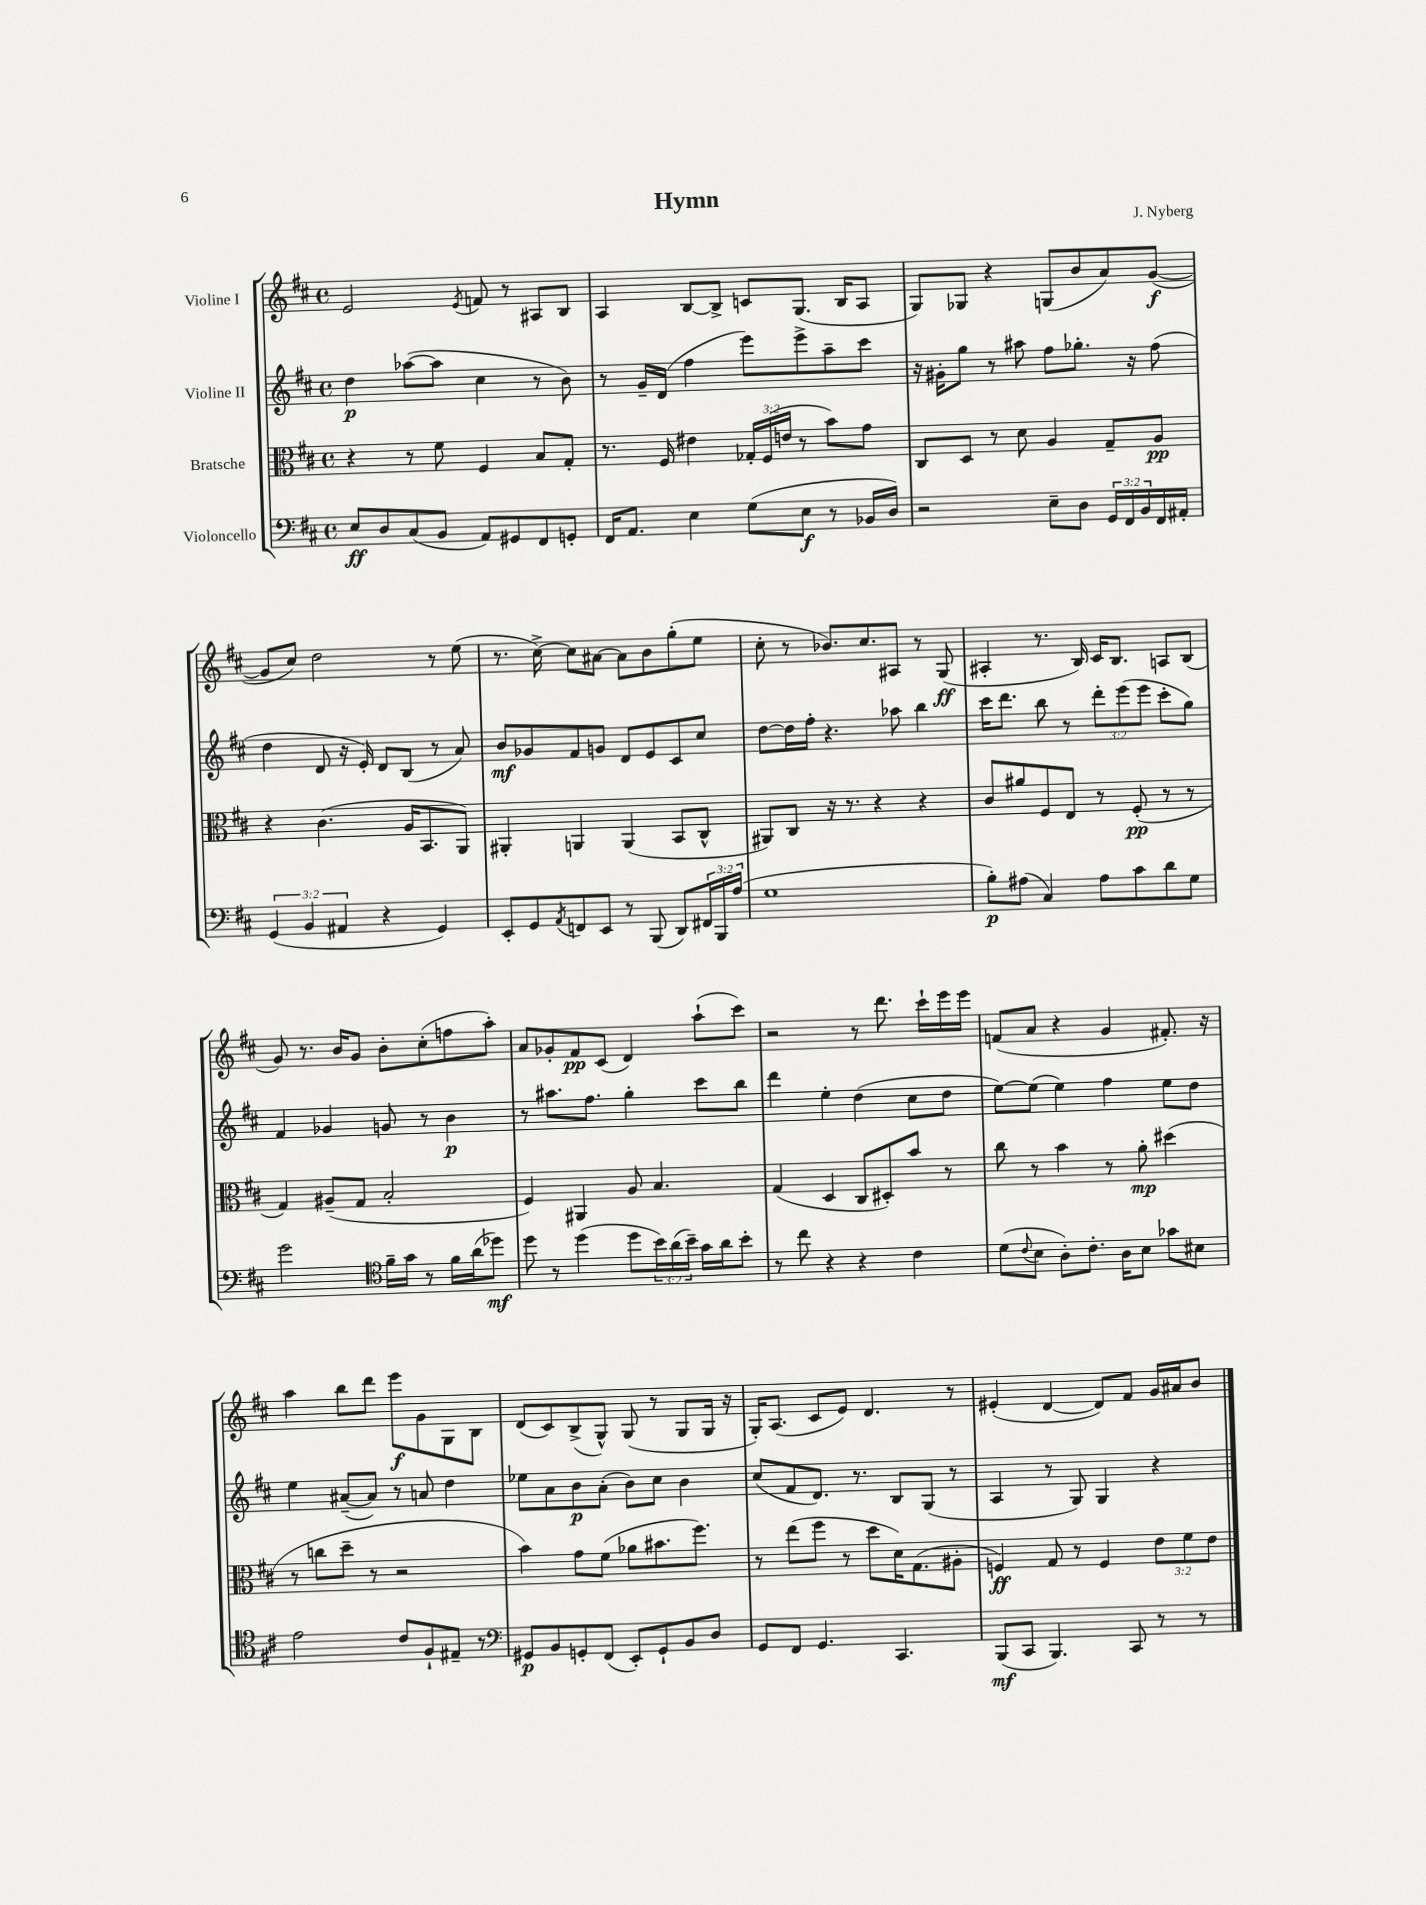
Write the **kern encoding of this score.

**kern	**kern	**kern	**kern
*staff4	*staff3	*staff2	*staff1
*clefF4	*clefC3	*clefG2	*clefG2
*k[f#c#]	*k[f#c#]	*k[f#c#]	*k[f#c#]
*M4/4	*M4/4	*M4/4	*M4/4
*met(c)	*met(c)	*met(c)	*met(c)
8E	4r	4dd	2e
8D	.	.	.
(8C#	8r	([8aa-	.
8BB	8f#	8aa-]	.
.	.	.	8qe
8AA)	4F#	4cc#	8f
8GG#	.	.	8r
8FF#	8B	8r	8A#
8GG'	8G'	8b)	8B
=	=	=	=
16FF#	8.r	8r	4A
8.AA	.	.	.
.	.	16g~	.
.	16F#	(16d	.
4E	4e#	4ff#	[8B
.	.	.	8B^]
(8G	24G-'	8eee)	8c
.	(24F#	.	.
.	24e	.	.
8E	8r	8eee^	(8.G
8r	8b)	8aa~	.
.	.	.	16B
16BB-	8g	8ccc#	8A
16D)	.	.	.
=	=	=	=
2r	8C#	16r	8G)
.	.	16g#'	.
.	8D	8gg	8G-
.	8r	8r	4r
.	8d	8aa#	.
8E~	4A	8ff#	(8G
8D	.	8.gg-'	8b
24GG	8G~	.	8a)
24FF#	.	.	.
.	.	16r	.
24BB	.	.	.
16FF#	8A	(8ff#	([8g
16AA#'	.	.	.
=	=	=	=
(6GG	4r	4dd	8g]
.	.	.	8cc#)
6BB	.	.	.
.	(4.c#	8d	2dd
6AA#	.	.	.
.	.	16r	.
.	.	16e')	.
4r	.	8d	.
.	16A	(8B	.
.	8.BB	.	.
4GG)	.	8r	8r
.	8AA)	8a)	(8ee
=	=	=	=
8EE'	4AA#'	8b	8.r
8GG	.	8g-	.
.	.	.	[16cc#^)
8qAA	.	.	.
8FF	4AA	8f#	8cc#]
8EE	.	8g	[8a#
8r	(4AA	8d	8a#]
(8BBB	.	8e	8b
8DD)	8BB	8c#	(8gg'
24FF#	8C#^^	8cc#	8ee
24BBB	.	.	.
(24A	.	.	.
=	=	=	=
1G	8AA#)	[8dd	8cc#'
.	8C#	16dd]	8r
.	.	16ff#'	.
.	16r	4.r	8.b-)
.	8.r	.	.
.	.	.	8.cc#
.	4r	.	.
.	.	8aa-	8A#
.	4r	4bb	8r
.	.	.	(8G
=	=	=	=
8B')	8c#	16ccc#	4A#'
.	.	8.ddd	.
(8A#	8a#	.	.
4C#)	8F#	8bb	8.r
.	8E	8r	.
.	.	.	16B)
8A#	8r	12ddd'	16c#
.	.	.	8.B
.	.	(12eee	.
8c#	(8F#'	.	.
.	.	12eee	.
8d	8r	8ccc#'	8A
8G	8r	8gg)	(8B
=	=	=	=
2g	4G)	4f#	8g)
.	.	.	8.r
.	(8A#~	4g-	.
.	.	.	16b
.	8G	.	8g
*clefC4	*	*	*
16f#~	2B'	8g	8b'
16g	.	.	.
8r	.	8r	(8cc#'
16f#	.	4b	8ff
(16a	.	.	.
8dd-)	.	.	8aa')
=	=	=	=
8dd	4F#)	8r	8a
8r	.	8.aa#	8g-'
(4dd	4AA#	.	8f#
.	.	8.ff#	.
.	.	.	(8c#
8dd	8A	4gg'	4d)
24b)	4.B	.	.
(24a	.	.	.
24b~)	.	.	.
16g	.	8ccc#	(8aa`
16a	.	.	.
8b'	.	8bb	8ccc#)
=	=	=	=
8r	(4G	4ddd	2r
8cc#	.	.	.
4r	4D	4ee'	.
4r	8C#	(4dd	8r
.	8D#')	.	8.ddd
4c#	8b	8cc#	.
.	.	.	16ccc#`
.	8r	8dd	16eee
.	.	.	16eee
=	=	=	=
(8d	8cc#	[8ee)	(8f
8qqc#	.	.	.
8B	8r	(8ee]	8a
8A')	4b	4ee)	4r
8.c#'	.	.	.
.	8r	4ff#	4g
16A	.	.	.
8B	8a'	.	.
8g-	(4dd#	8ee	8.f#')
8B#	.	8dd	.
.	.	.	16r
=	=	=	=
2e	8r	4ee	4aa
.	8cc	.	.
.	8dd~	([8a#~	8bb
.	8r	8a#])	8ddd
8c#	2r	8r	8eee
8F#`	.	8a	8g
8E#~	.	4dd	8G
8r	.	.	8B
=	=	=	=
*clefF4	*	*	*
8GG#	4b)	8ee-	(8d
8BB	.	8a	8c#)
8GG'	8g	8b	(8B^
(8FF#	(8f#	(8a'	8G^^)
8EE')	8a-	8b)	(8G
8GG`	8.b#	8cc#	8r
8BB	.	4b	8G
.	8.ff#)	.	.
8D	.	.	16G
.	.	.	16r
=	=	=	=
8GG	8r	(8cc#	16G')
.	.	.	(8.A
8FF#	(8ee	8f#	.
4.GG	8ff#	8.d)	8c#
.	8r	.	8e)
.	.	8.r	.
.	8dd	.	4.d
4.CC#	16d)	8B	.
.	(8.G	.	.
.	.	(8G	.
.	8A#'	8r	8r
=	=	=	=
(8BBB	4F)	4A	(4e#'
8CC#	.	.	.
4.BBB)	8G	8r	[4d
.	8r	8G)	.
.	4F	4G	8d])
8CC#	.	.	8f#
8r	12e	4r	16g
.	.	.	16a#
.	12f#	.	.
8r	.	.	8b
.	12e	.	.
==	==	==	==
*-	*-	*-	*-
